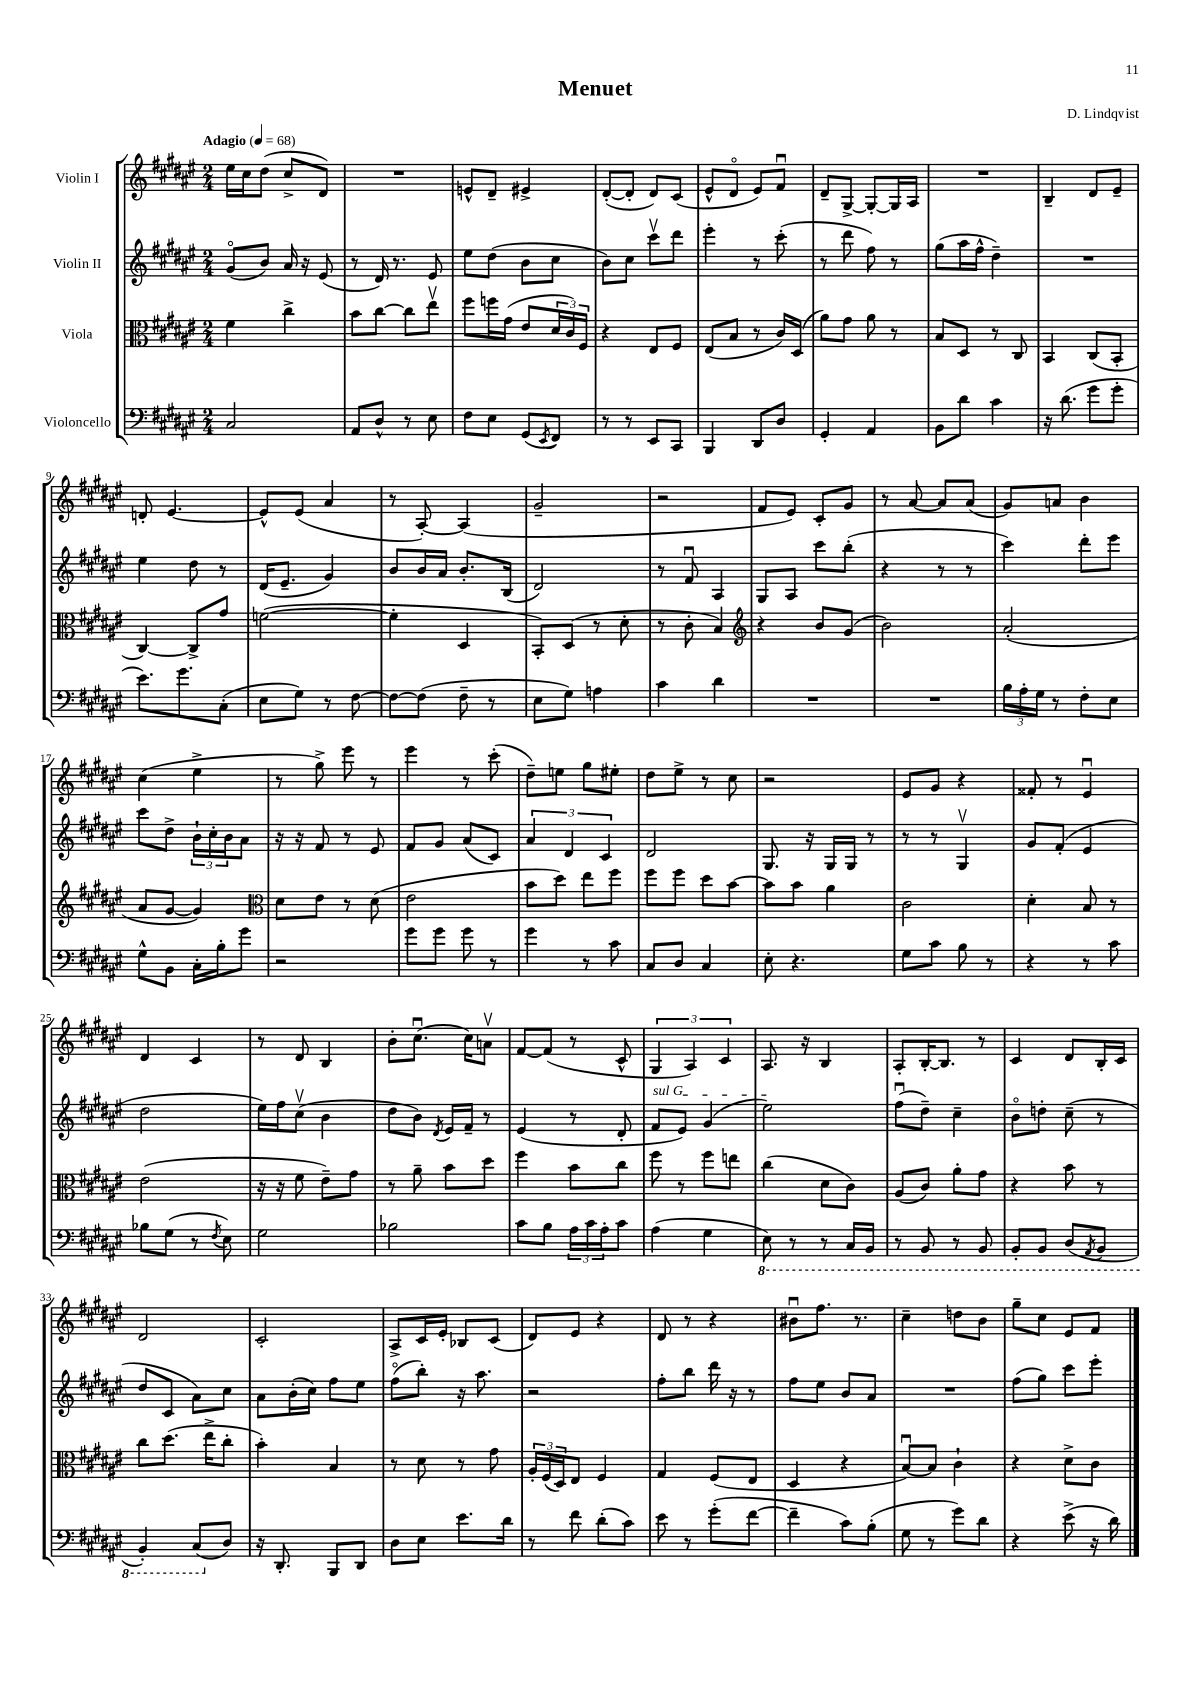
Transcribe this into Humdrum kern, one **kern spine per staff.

**kern	**kern	**kern	**kern
*part4	*part3	*part2	*part1
*staff4	*staff3	*staff2	*staff1
*I"Violoncello	*I"Viola	*I"Violin II	*I"Violin I
*clefF4	*clefC3	*clefG2	*clefG2
*k[f#c#g#d#a#e#]	*k[f#c#g#d#a#e#]	*k[f#c#g#d#a#e#]	*k[f#c#g#d#a#e#]
*M2/4	*M2/4	*M2/4	*M2/4
*MM68	*MM68	*MM68	*MM68
=1	=1	=1	=1
!	!	!	!LO:TX:a:B:t=Adagio
2C#/	4f#\	(8g#/L	16ee#\LL
.	.	.	16cc#\J
.	.	8b/J)	(8dd#\J
.	4cc#^\	16a#/	8cc#^/L
.	.	16r	.
.	.	(8e#/	8d#/J)
=2	=2	=2	=2
8AA#/L	8b\L	8r	2r
8D#^^/J	[8cc#\J	16d#/)	.
.	.	8.r	.
8r	8cc#\L]	.	.
8E#\	8ee#v\J	8e#/	.
=3	=3	=3	=3
8F#\L	8ff#\L	8ee#\L	8en^^/L
8E#\J	16ffn\L	(8dd#\J	8d#~/J
.	(16g#\JJ	.	.
(8GG#/L	8e#/L	8b\L	4e#X^/
8qEE#/	.	.	.
8FF#/J)	24d#/L	8cc#\J	.
.	24c#/)	.	.
.	24F#/JJ	.	.
=4	=4	=4	=4
8r	4r	8b\L)	([8d#'/L
8r	.	8cc#\J	8d#'/J]
8EE#/L	8E#/L	8ccc#v\L	8d#/L)
8CC#/J	8F#/J	8ddd#\J	(8c#/J
=5	=5	=5	=5
4BBB/	(8E#/L	4eee#'\	8e#^^/L
.	8B/J	.	8d#/J
8DD#/L	8r	8r	8e#/L)
8D#/J	16c#/LL)	(8ccc#'\	8f#u/J
.	(16D#/JJ	.	.
=6	=6	=6	=6
4GG#'/	8a#\L)	8r	8d#~/L
.	8g#\J	8ddd#\	[8G#^/J
4AA#/	8a#\	8ff#\)	8G#'/L_
.	8r	8r	16G#/L]
.	.	.	16A#/JJ
=7	=7	=7	=7
8BB\L	8B/L	(8gg#\L	2r
8d#\J	8D#/J	16aa#\L	.
.	.	16ff#^^\JJ	.
4c#\	8r	4dd#~\)	.
.	8C#/	.	.
=8	=8	=8	=8
16r	4BB/	2r	4B~/
(8.d#\	.	.	.
8g#\L	(8C#/L	.	8d#/L
8g#'\J	8BB'/J	.	8e#~/J
!!LO:LB:g=z
=9	=9	=9	=9
8.e#\L)	[4C#/)	4ee#\	8dn'/
.	.	.	[4.e#/
8.g#\	.	.	.
.	8C#^/L]	8dd#\	.
(8C#'\J	8g#/J	8r	.
=10	=10	=10	=10
8E#\L	([2fn\	(16d#/KL	8e#^^/L]
.	.	8.e#~/J	.
8G#\J)	.	.	(8e#/J
8r	.	4g#/)	4a#/
[8F#\	.	.	.
=11	=11	=11	=11
8F#\L_	4f'\]	8b/L	8r
(8F#\J]	.	16b/L	[8A#'/)
.	.	16a#/JJ	.
8F#~\	4D#/	8.b'/L	(4A#/]
8r	.	.	.
.	.	(16B/Jk	.
=12	=12	=12	=12
8E#\L	8BB'/L)	2d#/)	2g#~/
8G#\J)	(8D#/J	.	.
4An\	8r	.	.
.	8d#'\	.	.
=13	=13	=13	=13
4c#\	8r	8r	2r
.	8c#'\	8f#u/	.
4d#\	4B/)	4A#/	.
=14	=14	=14	=14
*	*clefG2	*	*
2r	4r	8G#/L	8f#/L
.	.	8A#/J	8e#/J)
.	8b/L	8ccc#\L	8c#'/L
.	(8g#/J	(8bb'\J	8g#/J
=15	=15	=15	=15
2r	2b\)	4r	8r
.	.	.	[8a#/
.	.	8r	8a#/L]
.	.	8r	(8a#/J
=16	=16	=16	=16
24B\LL	(2a#'/	4ccc#\)	8g#/L)
24A#'\	.	.	.
24G#\JJ	.	.	.
8r	.	.	8an/J
8F#'\L	.	8ddd#'\L	4b\
8E#\J	.	8eee#\J	.
!!LO:LB:g=z
=17	=17	=17	=17
8G#^^\L	8a#/L	8ccc#\L	(4cc#\
8BB\J	[8g#/J	8dd#^\J	.
16C#'\LL	4g#/])	24b`\LL	4ee#^\
.	.	24cc#'\	.
16B'\J	.	.	.
.	.	24b\J	.
8g#\J	.	8a#\J	.
=18	=18	=18	=18
*	*clefC3	*	*
2r	8d#\L	16r	8r
.	.	16r	.
.	8e#\J	8f#/	8gg#^\)
.	8r	8r	8eee#\
.	(8d#\	8e#/	8r
=19	=19	=19	=19
8g#\L	2e#\	8f#/L	4eee#\
8g#\J	.	8g#/J	.
8g#\	.	(8a#/L	8r
8r	.	8c#/J)	(8ccc#'\
=20	=20	=20	=20
4g#\	8b\L	6a#/	8dd#~\L)
.	8dd#\J)	.	8een\J
.	.	6d#/	.
8r	8ee#\L	.	8gg#\L
.	.	6c#/	.
8c#\	8ff#\J	.	8ee#X'\J
=21	=21	=21	=21
8C#/L	8ff#\L	2d#/	8dd#\L
8D#/J	8ff#\J	.	8ee#^\J
4C#/	8dd#\L	.	8r
.	[8b\J	.	8cc#\
=22	=22	=22	=22
8E#'\	8b\L]	8.G#/	2r
4.r	8b\J	.	.
.	.	16r	.
.	4a#\	16G#/LL	.
.	.	16G#/JJ	.
.	.	8r	.
=23	=23	=23	=23
8G#\L	2c#\	8r	8e#/L
8c#\J	.	8r	8g#/J
8B\	.	4G#v/	4r
8r	.	.	.
=24	=24	=24	=24
4r	4d#'\	8g#/L	8f##X'/
.	.	(8f#'/J	8r
8r	8B/	4e#/	4e#u/
8c#\	8r	.	.
!!LO:LB:g=z
=25	=25	=25	=25
8B-X\L	(2e#\	2dd#\	4d#/
(8G#\J	.	.	.
8r	.	.	4c#/
8qF#/	.	.	.
8E#\)	.	.	.
=26	=26	=26	=26
2G#\	16r	16ee#\LL)	8r
.	16r	16ff#\J	.
.	8f#\	(8cc#v\J	8d#/
.	8e#~\L)	4b\	4B/
.	8g#\J	.	.
=27	=27	=27	=27
2B-X\	8r	8dd#\L	8b'\L
.	8a#~\	8b\J)	(8.cc#u\J
.	.	8qd#/	.
.	8b\L	16e#/LL	.
.	.	16f#~/JJ	16cc#\KL)
.	8dd#\J	8r	8anv\J
=28	=28	=28	=28
8c#\L	4ff#\	(4e#/	[8f#/L
8B\J	.	.	(8f#/J]
24A#\LL	8b\L	8r	8r
24c#\	.	.	.
24A#'\J	.	.	.
8c#\J	8cc#\J	8d#'/	8c#^^/
=29	=29	=29	=29
!	!	!LO:TX:a:i:t=sul G	!
(4A#\	8ff#\	8f#/L	6G#/
.	8r	8e#/J)	.
.	.	.	6A#/)
4G#\	8ff#\L	(4g#/	.
.	.	.	6c#/
.	8een\J	.	.
=30	=30	=30	=30
*8ba	*	*	*
8EE#\)	(4cc#\	2ee#\)	8.A#/
8r	.	.	.
.	.	.	16r
8r	8d#\L	.	4B/
16CC#/LL	8c#\J)	.	.
16BBB/JJ	.	.	.
=31	=31	=31	=31
8r	(8A#/L	(8ff#u\L	8A#'/L
8BBB/	8c#/J)	8dd#~\J)	[16B'/K
.	.	.	8.B/J]
8r	8a#'\L	4cc#~\	.
8BBB/	8g#\J	.	8r
=32	=32	=32	=32
8BBB'/L	4r	8b\L	4c#/
8BBB/J	.	8ddn'\J	.
(8DD#/L	8b\	(8cc#~\	8d#/L
8qAAA#/	.	.	.
8BBB/J	8r	8r	16B'/L
.	.	.	16c#/JJ
!!LO:LB:g=z
=33	=33	=33	=33
4BBB'/)	8cc#\L	8dd#/L	2d#/
.	(8.dd#\J	8c#/J	.
(8CC#/L	.	8a#\L)	.
.	16ee#^\KL	.	.
*X8ba	*	*	*
8D#/J)	8cc#'\J	8cc#\J	.
=34	=34	=34	=34
16r	4b'\)	8a#\L	2c#'/
8.DD#'/	.	.	.
.	.	(16b'\L	.
.	.	16cc#\JJ)	.
8BBB/L	4B/	8ff#\L	.
8DD#/J	.	8ee#\J	.
=35	=35	=35	=35
8D#\L	8r	(8ff#\L	8A#^/L
8E#\J	8d#\	8bb'\J)	16c#/L
.	.	.	16e#'/JJ
8.e#\L	8r	16r	8B-X/L
.	.	8.aa#\	.
.	8g#\	.	(8c#/J
16d#\Jk	.	.	.
=36	=36	=36	=36
8r	24A#'/LL	2r	8d#/L)
.	(24F#/	.	.
.	24D#/J)	.	.
8f#\	8E#/J	.	8e#/J
(8d#'\L	4F#/	.	4r
8c#\J)	.	.	.
=37	=37	=37	=37
8e#\	4G#/	8ff#'\L	8d#/
8r	.	8bb\J	8r
(8g#'\L	(8F#/L	16ddd#\	4r
.	.	16r	.
[8f#\J	8E#/J	8r	.
=38	=38	=38	=38
4f#~\]	4D#/	8ff#\L	8b#Xu\L
.	.	8ee#\J	8.ff#\J
8c#\L)	4r	8b/L	.
.	.	.	8.r
(8B'\J	.	8a#/J	.
=39	=39	=39	=39
8G#\	[8Bu/L)	2r	4cc#~\
8r	8B/J]	.	.
8g#\L)	4c#`\	.	8ddn\L
8d#\J	.	.	8b\J
=40	=40	=40	=40
4r	4r	(8ff#\L	8gg#~\L
.	.	8gg#\J)	8cc#\J
(8e#^\	8d#^\L	8ccc#\L	8e#/L
16r	8c#\J	8eee#'\J	8f#/J
16d#\)	.	.	.
==	==	==	==
*-	*-	*-	*-
